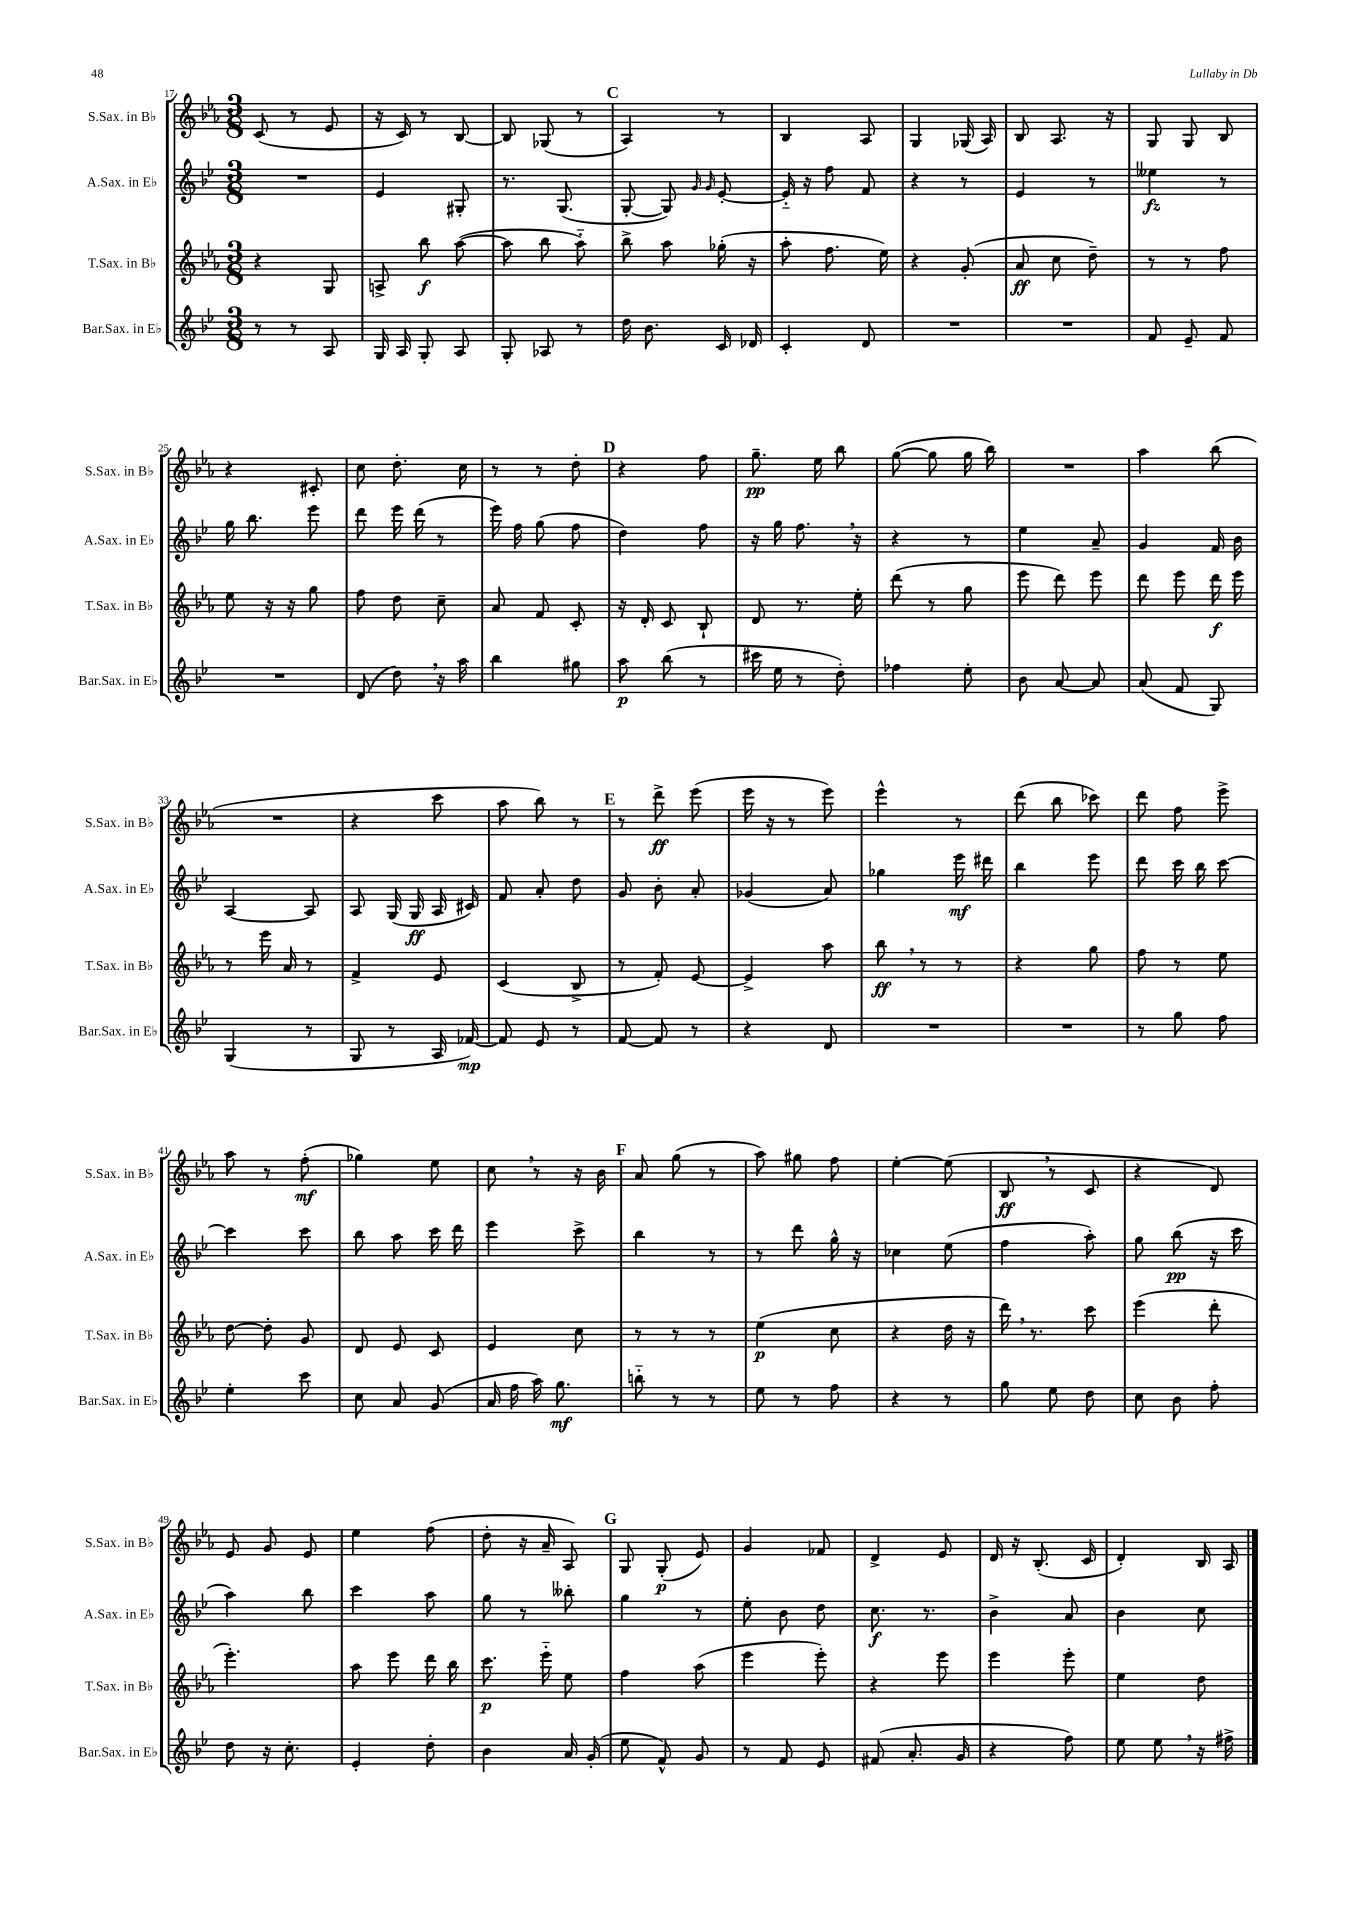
<<
\new StaffGroup <<
\new Staff = "s0" \with { instrumentName = "S.Sax. in Bb" shortInstrumentName = "S.Sax. in Bb" } {
    \clef treble \key ees \major \numericTimeSignature \time 3/8
    \autoBeamOff c'8( r8 ees'8 |
    r16 c'16) r8 bes8~ |
    bes8 ges8( r8 |
    \mark \markup { \bold "C" } aes4) r8 |
    bes4 aes8 |
    g4 ges16( aes16) |
    bes8 aes8. r16 |
    g8 g8 bes8 |
    r4 cis'8-. |
    c''8 d''8.-. c''16 |
    r8 r8 d''8-. |
    \mark \markup { \bold "D" } r4 f''8 |
    g''8.--\pp ees''16 bes''8 |
    g''8~( g''8 g''16 bes''16) |
    R4. |
    aes''4 bes''8( |
    R4. |
    r4 c'''8 |
    aes''8 bes''8) r8 |
    \mark \markup { \bold "E" } r8 d'''8->\ff ees'''8( |
    ees'''16 r16 r8 ees'''8) |
    ees'''4-^ r8 |
    d'''8( bes''8 ces'''8) |
    d'''8 f''8 ees'''8-> |
    aes''8 r8 f''8-.\mf( |
    ges''4) ees''8 |
    c''8 \breathe r8 r16 bes'16 |
    \mark \markup { \bold "F" } aes'8 g''8( r8 |
    aes''8) gis''8 f''8 |
    ees''4~-. ees''8( |
    bes8\ff \breathe r8 c'8 |
    r4 d'8) |
    ees'8 g'8 ees'8 |
    ees''4 f''8( |
    d''8-. r16 aes'16-- aes8) |
    \mark \markup { \bold "G" } g8 g8-.\p( ees'8) |
    g'4 fes'8 |
    d'4-> ees'8 |
    d'16 r16 bes8.-.( c'16 |
    d'4-.) bes16 aes16 \bar "|." |
}
\new Staff = "s1" \with { instrumentName = "A.Sax. in Eb" shortInstrumentName = "A.Sax. in Eb" } {
    \clef treble \key bes \major \numericTimeSignature \time 3/8
    \autoBeamOff R4. |
    ees'4 gis8-. |
    r8. g8.( |
    \mark \markup { \bold "C" } g8~-. g8) \grace { g'16 g'16 } ees'8~-. |
    ees'16-_ r16 f''8 f'8 |
    r4 r8 |
    ees'4 r8 |
    eeses''4\fz r8 |
    g''16 bes''8. ees'''8 |
    d'''8 ees'''16 d'''16( r8 |
    ees'''16) f''16 g''8( f''8 |
    \mark \markup { \bold "D" } d''4) f''8 |
    r16 g''16 f''8. \breathe r16 |
    r4 r8 |
    ees''4 a'8-- |
    g'4 f'16 bes'16 |
    a4~ a8 |
    a8 g16( g16\ff a16 cis'16) |
    f'8 a'8-. d''8 |
    \mark \markup { \bold "E" } g'8 bes'8-. a'8-. |
    ges'4( a'8) |
    ges''4 ees'''16\mf dis'''16 |
    bes''4 ees'''8 |
    d'''8 c'''16 bes''16 c'''8~ |
    c'''4 c'''8 |
    bes''8 a''8 c'''16 d'''16 |
    ees'''4 c'''8-> |
    \mark \markup { \bold "F" } bes''4 r8 |
    r8 d'''8 g''16-^ r16 |
    ces''4 ees''8( |
    f''4 a''8-.) |
    g''8 bes''8\pp( r16 c'''16 |
    a''4) bes''8 |
    c'''4 a''8 |
    g''8 r8 beses''8-. |
    \mark \markup { \bold "G" } g''4 r8 |
    ees''8-. bes'8 d''8 |
    c''8.\f r8. |
    bes'4-> a'8 |
    bes'4 c''8 \bar "|." |
}
\new Staff = "s2" \with { instrumentName = "T.Sax. in Bb" shortInstrumentName = "T.Sax. in Bb" } {
    \clef treble \key ees \major \numericTimeSignature \time 3/8
    \autoBeamOff r4 g8 |
    a8-> bes''8\f aes''8~( |
    aes''8 bes''8 aes''8-_) |
    \mark \markup { \bold "C" } bes''8-> aes''8 ges''16-.( r16 |
    aes''8-. f''8. ees''16) |
    r4 g'8-.( |
    aes'8\ff c''8 d''8--) |
    r8 r8 f''8 |
    ees''8 r16 r16 g''8 |
    f''8 d''8 c''8-- |
    aes'8 f'8 c'8-. |
    \mark \markup { \bold "D" } r16 d'16-. c'8 bes8-! |
    d'8 r8. ees''16-. |
    d'''8( r8 g''8 |
    ees'''8 d'''8) ees'''8 |
    d'''8 ees'''8 d'''16\f ees'''16 |
    r8 ees'''16 aes'16 r8 |
    f'4-> ees'8 |
    c'4( bes8-> |
    \mark \markup { \bold "E" } r8 f'8-.) ees'8~ |
    ees'4-> aes''8 |
    bes''8\ff \breathe r8 r8 |
    r4 g''8 |
    f''8 r8 ees''8 |
    d''8~ d''8-. g'8 |
    d'8 ees'8 c'8 |
    ees'4 c''8 |
    \mark \markup { \bold "F" } r8 r8 r8 |
    ees''4\p( c''8 |
    r4 d''16 r16 |
    d'''16) \breathe r8. c'''8 |
    ees'''4( d'''8-. |
    ees'''4.-.) |
    aes''8 ees'''8 d'''16 bes''16 |
    c'''8.\p ees'''16-_ ees''8 |
    \mark \markup { \bold "G" } f''4 aes''8( |
    ees'''4 ees'''8-.) |
    r4 ees'''8 |
    ees'''4 ees'''8-. |
    ees''4 d''8 \bar "|." |
}
\new Staff = "s3" \with { instrumentName = "Bar.Sax. in Eb" shortInstrumentName = "Bar.Sax. in Eb" } {
    \clef treble \key bes \major \numericTimeSignature \time 3/8
    \autoBeamOff r8 r8 a8 |
    g16 a16 g8-. a8 |
    g8-. aes8 r8 |
    \mark \markup { \bold "C" } d''16 bes'8. c'16 des'16 |
    c'4-. d'8 |
    R4. |
    R4. |
    f'8 ees'8-- f'8 |
    R4. |
    d'8( d''8) \breathe r16 a''16 |
    bes''4 gis''8 |
    \mark \markup { \bold "D" } a''8\p bes''8( r8 |
    cis'''16 ees''16 r8 d''8-.) |
    fes''4 ees''8-. |
    bes'8 a'8~ a'8 |
    a'8( f'8 g8) |
    g4( r8 |
    g8 r8 a16 fes'16~\mp) |
    fes'8 ees'8 r8 |
    \mark \markup { \bold "E" } f'8~ f'8 r8 |
    r4 d'8 |
    R4. |
    R4. |
    r8 g''8 f''8 |
    ees''4-. c'''8 |
    c''8 a'8 g'8( |
    a'16 f''16 a''16) g''8.\mf |
    \mark \markup { \bold "F" } b''8-_ r8 r8 |
    ees''8 r8 f''8 |
    r4 r8 |
    g''8 ees''8 d''8 |
    c''8 bes'8 f''8-. |
    d''8 r16 c''8.-. |
    ees'4-. d''8-. |
    bes'4 a'16 g'16-.( |
    \mark \markup { \bold "G" } ees''8 f'8-^) g'8 |
    r8 f'8 ees'8 |
    fis'8( a'8.-. g'16 |
    r4 f''8) |
    ees''8 ees''8 \breathe r16 fis''16-> \bar "|." |
}
>>
>>
\layout { \context { \Score currentBarNumber = #17 } }
